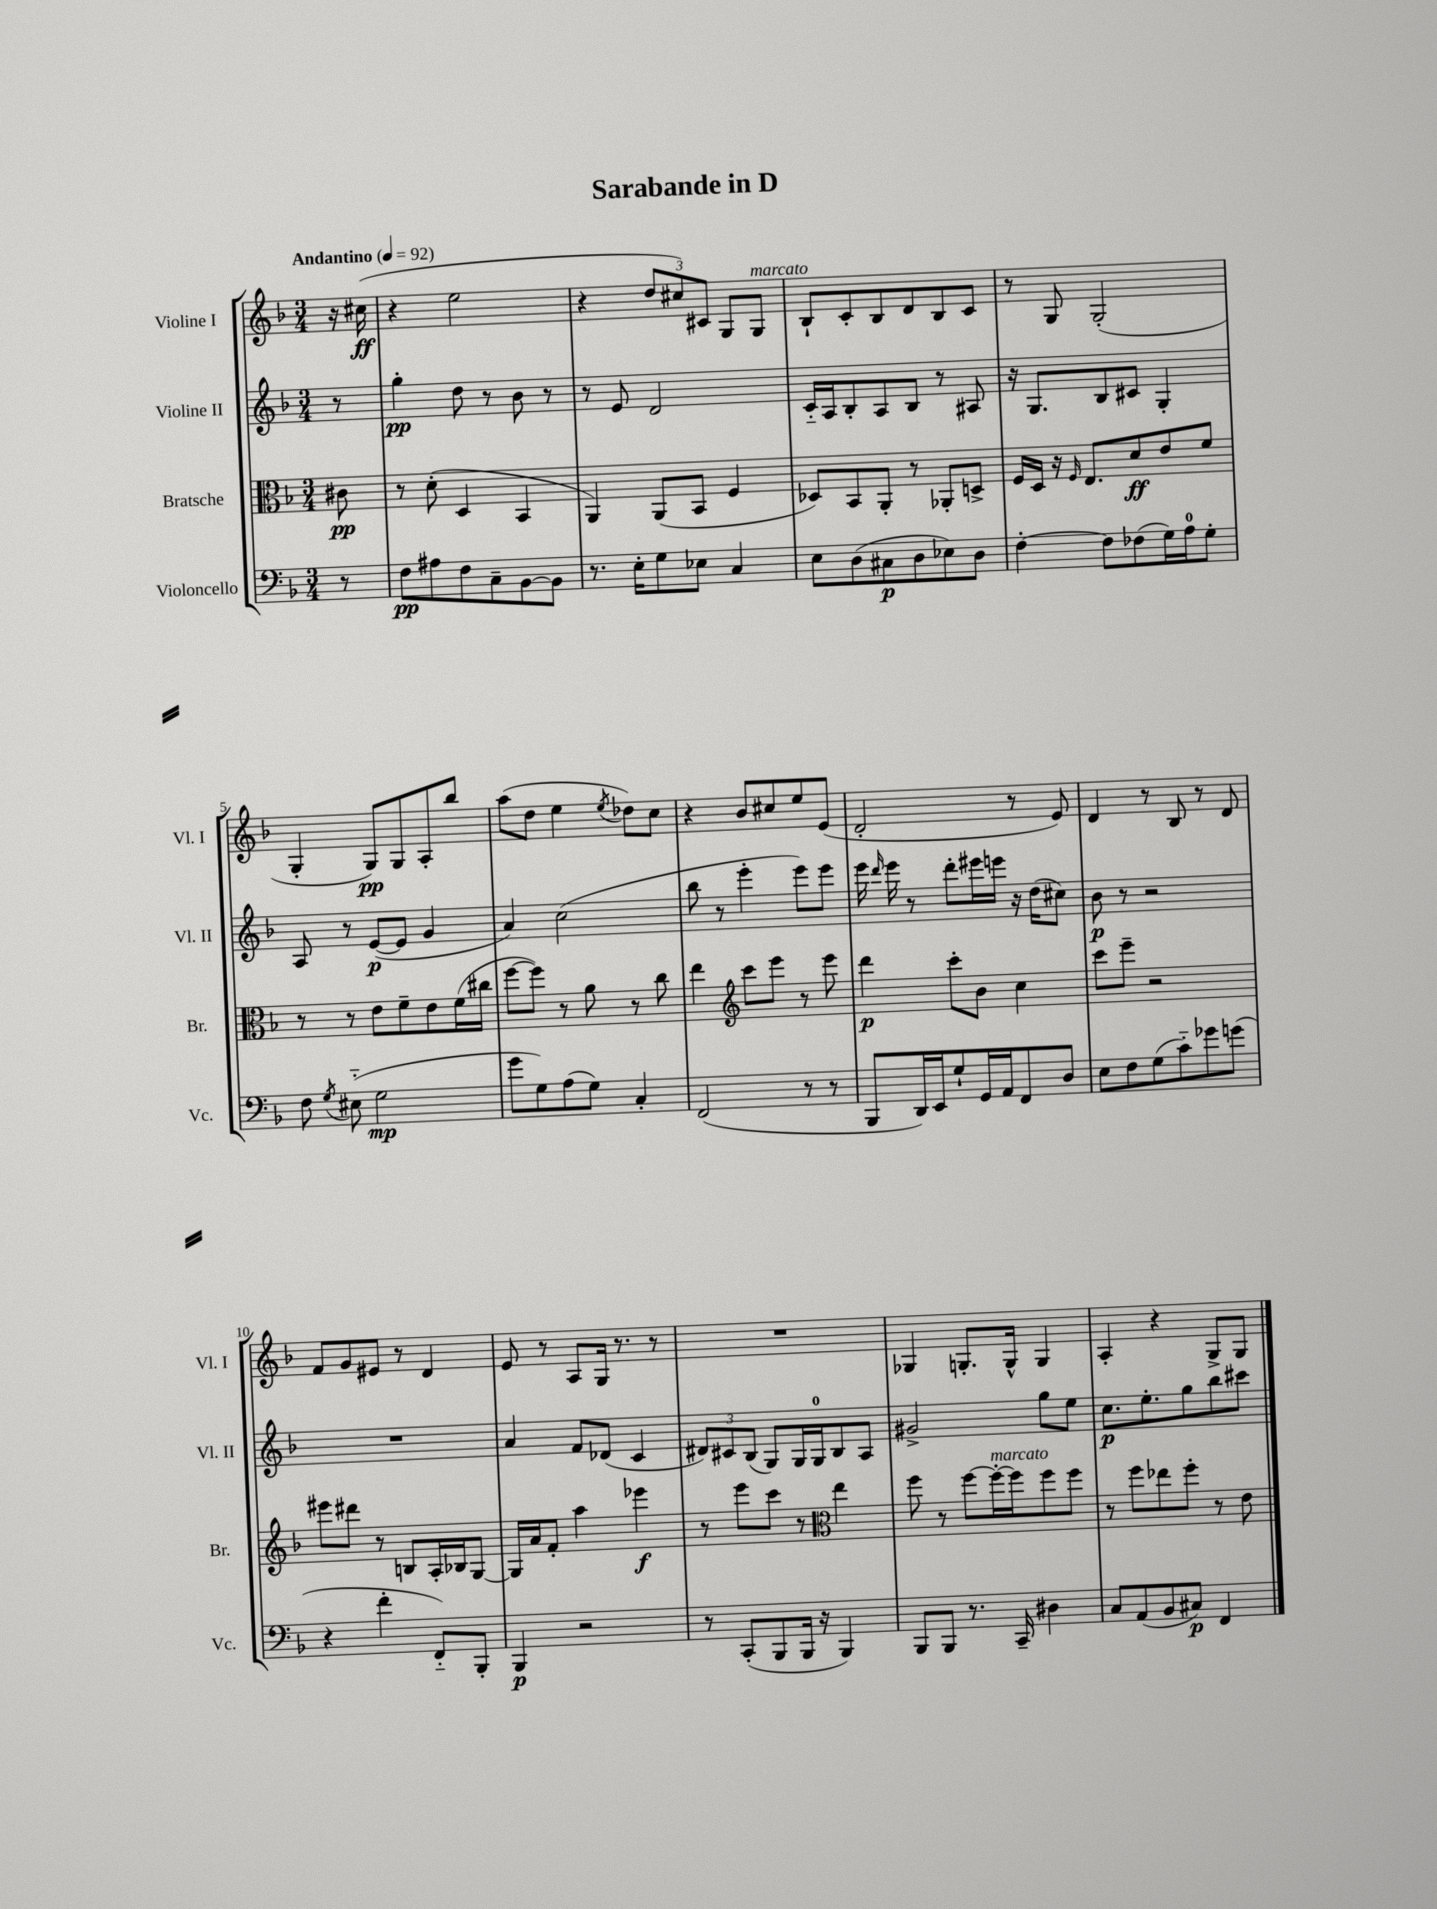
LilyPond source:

\header { title = "Sarabande in D" }
<<
\new StaffGroup <<
\new Staff = "s0" \with { instrumentName = "Violine I" shortInstrumentName = "Vl. I" } {
    \clef treble \key f \major \numericTimeSignature \time 3/4 \partial 8 \tempo "Andantino" 4 = 92
    \autoBeamOff r16 cis''16\ff( |
    r4 e''2 |
    r4 \tuplet 3/2 { d''8[ cis''8) cis'8] } g8[ g8]^\markup { \italic "marcato" } |
    bes8[-! c'8-. bes8 d'8 bes8 c'8] |
    r8 g8 g2-.( |
    g4-. g8[\pp) g8 a8-. bes''8] |
    a''8[( d''8] e''4 \acciaccatura { e''8 } des''8[) c''8] |
    r4 bes'8[ cis''8 e''8 e'8]( |
    d'2-. r8 e'8) |
    d'4 r8 bes8 r8 d'8 |
    f'8[ g'8 eis'8] r8 d'4 |
    e'8 r8 a8[ g16] r8. r8 |
    R2. |
    ges4 g8.[-. g16]-^ g4 |
    a4-. r4 g8[-> g8] \bar "|." |
}
\new Staff = "s1" \with { instrumentName = "Violine II" shortInstrumentName = "Vl. II" } {
    \clef treble \key f \major \numericTimeSignature \time 3/4 \partial 8
    \autoBeamOff r8 |
    g''4-.\pp d''8 r8 bes'8 r8 |
    r8 e'8 d'2 |
    c'16[-_ a16 bes8-. a8 bes8] r8 ais8 |
    r16 g8.[ bes8 cis'8] g4-. |
    a8 r8 e'8[~\p( e'8] g'4 |
    a'4) c''2( |
    bes''8 r8 e'''4-. e'''8[) e'''8] |
    e'''16 \grace { d'''16 } e'''16 r8 d'''8[-. eis'''16 e'''16] r16 d''16[( cis''8]) |
    bes'8\p r8 r2 |
    R2. |
    a'4 f'8[ des'8]( c'4 |
    \tuplet 3/2 { dis'8[) cis'8 bes8]( } g8[) g16 g16-0 bes8 a8] |
    gis'2-> g''8[ e''8] |
    c''8.[\p e''8.-. g''8 bes''8 cis'''8] \bar "|." |
}
\new Staff = "s2" \with { instrumentName = "Bratsche" shortInstrumentName = "Br." } {
    \clef alto \key f \major \numericTimeSignature \time 3/4 \partial 8
    \autoBeamOff cis'8\pp |
    r8 d'8-.( d4 bes,4 |
    a,4) a,8[( bes,8] f4 |
    des8[) bes,8 a,8]-. r8 aes,8[-. d8]-> |
    f16[ d16] r16 \grace { f16 } e8.[ d'8\ff e'8 f'8] |
    r8 r8 e'8[ f'8-- e'8 f'16( cis''16] |
    f''8[~ f''8]) r8 a'8 r8 c''8 |
    e''4 \clef treble c'''8[ e'''8] r8 e'''8 |
    d'''4\p c'''8[-. bes'8] c''4 |
    c'''8[ e'''8]-- r2 |
    eis'''8[ dis'''8] r8 b8[ a16-. bes16 g8]~ |
    g16[ a'16 f'8]-. a''4 ees'''4\f |
    r8 e'''8[ c'''8] r8 \clef alto e''4 |
    f''8 r8 f''8[~ f''16~-.^\markup { \italic "marcato" } f''16 f''8 f''8] |
    r8 f''8[ ees''8 f''8]-. r8 e'8 \bar "|." |
}
\new Staff = "s3" \with { instrumentName = "Violoncello" shortInstrumentName = "Vc." } {
    \clef bass \key f \major \numericTimeSignature \time 3/4 \partial 8
    \autoBeamOff r8 |
    f8[\pp ais8 f8 c8-- bes,8~ bes,8] |
    r8. e16[-. g8 ees8] c4 |
    e8[ d8( cis8\p d8 ees8) d8] |
    f4~-. f8[ fes8( g16) a16-0 g8]-. |
    f8 \acciaccatura { g8 } eis8-_( g2\mp |
    g'8[ g8) a8( g8]) c4-. |
    f,2( r8 r8 |
    bes,,8[ d,16) e,16 g8-! g,16 a,16 f,8 d8] |
    e8[ f8 g8( c'8-_) ges'8 g'8]( |
    r4 f'4-. f,8[-_) bes,,8]-. |
    bes,,4\p r2 |
    r8 c,8[-.( bes,,8 bes,,16] r16 bes,,4) |
    bes,,8[ bes,,8] r8. c,16-- dis4 |
    c8[ a,8( bes,8 cis8]\p) f,4 \bar "|." |
}
>>
>>
